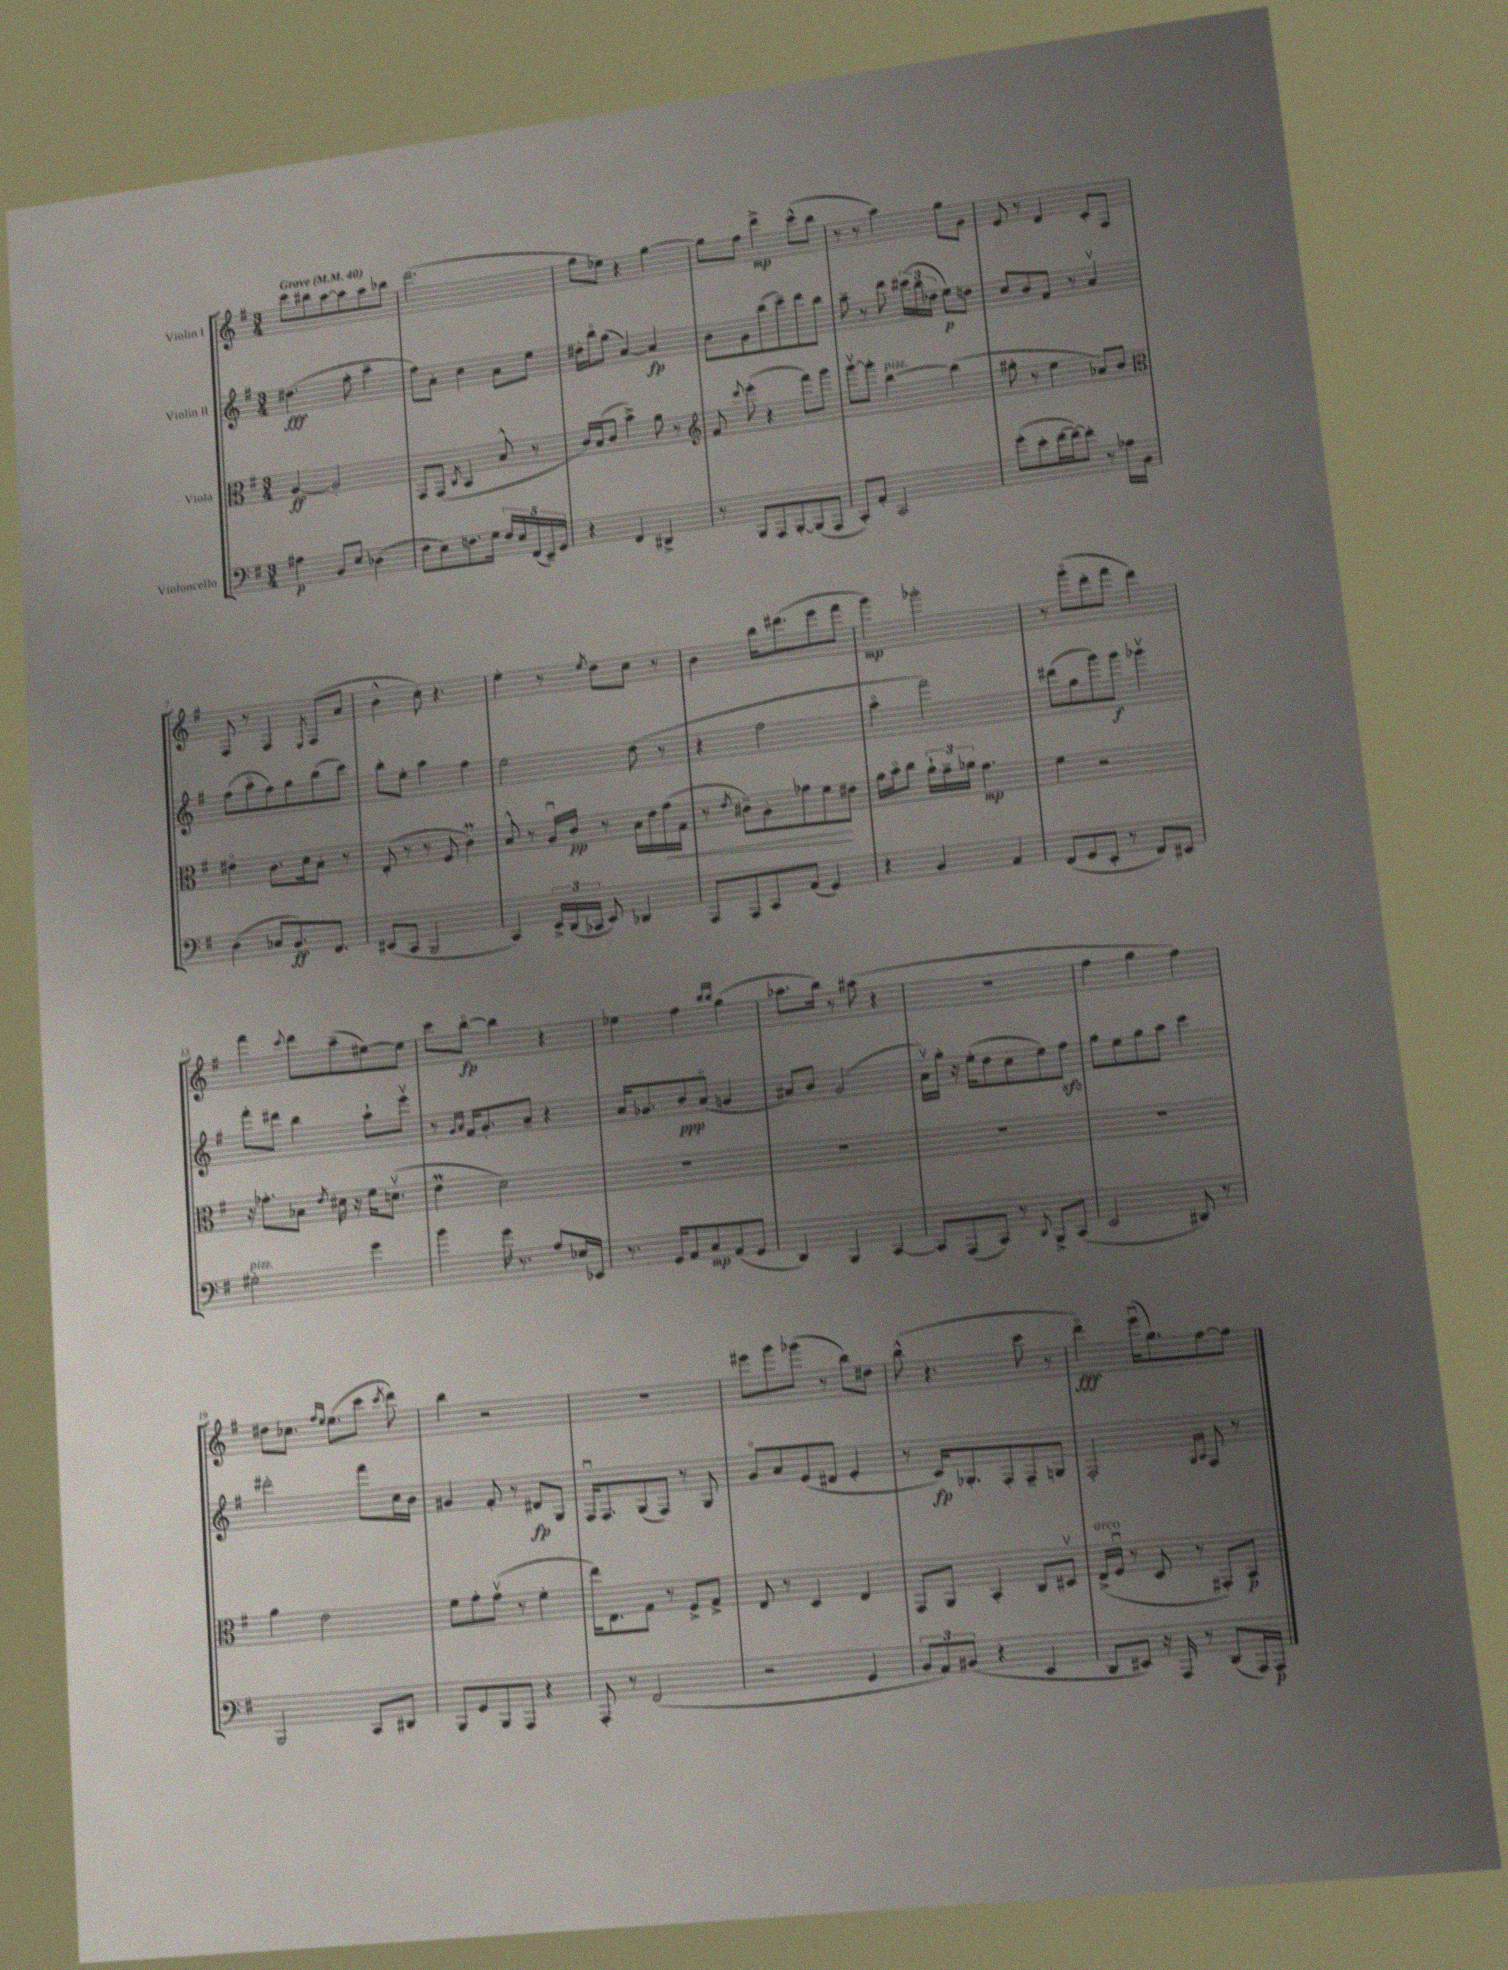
<<
\new StaffGroup <<
\new Staff = "s0" \with { instrumentName = "Violin I" } {
    \clef treble \key g \major \numericTimeSignature \time 3/4 \tempo "Grave" 4 = 40
    \autoBeamOff c'''8[ bis''8 a''8~ a''8 a''8 bes''8] |
    d'''2.( |
    g''8[ ees''8]) r4 g''4~ |
    g''8[ fis''8] d'''4->\mp c'''8[-^( b''8] |
    r8 r8 a''4) g''8[ g'8] |
    e'8 r8 d'4 c'8[-. fis8] |
    fis8 r8 fis4 \acciaccatura { e8 } fis8[( a'8] |
    b'4-^ c''8-.) r4. |
    e''4-. r8 \acciaccatura { e''8 } d''8[ c''8] r8 |
    b'4 b''16[ dis'''8.( e'''8 fis'''8] |
    g'''4\mp) ges'''2-. |
    r8 g'''8[\flageolet( d'''8-. fis'''8] d'''4) |
    fis'''4 \appoggiatura { c'''8 } d'''8[ a''8--( eis''8~) eis''8] |
    c'''8[ b''8]~\flageolet\fp b''4 r4 |
    ees''4 fis''4 \grace { b''16[ b''16] } g''4( |
    aes''8.[ b''16]) r8 ais''8( r4 |
    R2. |
    fis''4 g''4 fis''4) |
    dis''8[ ces''8.] \grace { fis''16[ e''16] } e''8.[( c'''8] \acciaccatura { c'''8 } d'''8) |
    b''4 r2 |
    R2. |
    eis'''8[ g'''8 ges'''8]( r8 b''8[) dis''8] |
    b''8-^( r4. c'''8 r8 |
    d'''4\flageolet\fff) e'''16[\downbow( g''8.) fis''8~ fis''8] \bar "|." |
}
\new Staff = "s1" \with { instrumentName = "Violin II" } {
    \clef treble \key g \major \numericTimeSignature \time 3/4
    \autoBeamOff dis''4.\fff( fis''8-. a''4-- |
    fis''8[) a'8]-. c''4 a'8[ e''8] |
    dis''16[-. b''16\flageolet g''8]( a'4~) a'4\fp |
    b'8[ g'8 b''8( c'''8--) d'''8 b''8] |
    a''8-- r8 d'''8 \tuplet 3/2 { cis'''16[( b''16 des''16] } e''8[\p) d''8] |
    c''8[ b'8 fis'8] r8 a'4\upbow |
    fis''8[( a''8\flageolet fis''8) g''8 b''8( c'''8]) |
    b''8[-. e''8]-. a''4 fis''4 |
    e''2 d''8( r8 |
    r4 fis''2 |
    a''4\flageolet fis'''2) |
    dis'''8[( g''8 g'''8) g'''8]\f ges'''4\upbow |
    fis'''8[-. dis'''8] b''4 a''8[-! e'''8]\upbow |
    r8 \grace { g'16[ a'16] } fis'16[ g'8.-. a'8]-- r4 |
    a'16[ ges'8. b'8\ppp a'8]\flageolet( g'4 |
    ais'8[) b'8] g'2( |
    a'16[\upbow) g''16]-. r16 e''16[-.( d''8 c''8 e''8) fis''8]\sfz |
    g''8[ e''8 g''8 a''8] c'''4 |
    dis'''2-. fis'''8[ c''16 b'16] |
    gis'4 fis'8-. r8 dis'8[\fp g8] |
    fis16[\downbow fis8. g8( fis8]) r8 g8 |
    g'8[\flageolet a'8 e'8( dis'8] e'4-. |
    r8 c'16[\fp) ges8.-. fis8-. fis8-- g8] |
    fis2-. \grace { g16[ a16] } fis8 r8 \bar "|." |
}
\new Staff = "s2" \with { instrumentName = "Viola" } {
    \clef alto \key g \major \numericTimeSignature \time 3/4
    \autoBeamOff a4~\ff a2-. |
    g,8[ g,8]( \acciaccatura { c8 } b,4 b8-^ r8 |
    c'16[) b16( c'8] b'4->) a'8 r8 |
    \clef treble fis'8 \appoggiatura { d'''8 } e'''8-.( r4 fis'''8[) g'''8] |
    g'''8[~\upbow g'''8]-. b''4~^\markup { \italic "pizz." } b''4( |
    gis''8-. r8 e''4 aes'8[) b'8] |
    \clef alto eis'4\flageolet c'8.[ d'16 b8]-. r8 |
    e8-.( r8 r8 fis8 c'4\prall) |
    b8-^ r8 a16[\downbow c'16]\pp r8 b16[ e'16 g'16\<( g16] |
    r8 \acciaccatura { e'8 } cis'8[--) a8-. ges'8 fis'8\! eis'8] |
    a'16[ b'16\flageolet c''8] \tuplet 3/2 { a'16[-! g'16-- aes'16] } g'4.\mp |
    fis'4 r2 |
    r16 ges'8.[-. bes8] \acciaccatura { e'8 } dis'16 r16 fis'16[ d'8.]\upbow( |
    e'4\prall d'2) |
    R2. |
    R2. |
    R2. |
    R2. |
    a'4 e'2 |
    fis'8[ g'8-. g'8]\upbow( r8 fis'4-. |
    e''16[) e8. g8] r8 fis8[-> g8]-> |
    e8 r8 d4 e4 |
    g,8[ a,8] b,4-. c8[ dis8]\upbow |
    e16[->^\markup { \italic "arco" }( fis16]\downbow r8 d8 r8 gis,8[-.) b,8]\p \bar "|." |
}
\new Staff = "s3" \with { instrumentName = "Violoncello" } {
    \clef bass \key g \major \numericTimeSignature \time 3/4
    \autoBeamOff ais4\p b,8[ e8] des4( |
    fis8[ e8) f8. g16] \tuplet 5/4 { f16[ e16 fis,16( e,16--) g,16] } |
    r4 fis,4 dis,4-> |
    r8 b,,8[ a,,8 b,,8~-. b,,8( a,,8] |
    c,8[-.) a,8]-. c,2 |
    g'8[-.( e'8-. fis'16~ fis'16~) fis'8]-. r8 aes16[ b,16] |
    d4( ces8[ b,8.\ff) fis,8.] |
    eis,8[( c,8] b,,2 |
    c,4) \tuplet 3/2 { e,16[-> d,16( ces,16] } e,8) des,4 |
    a,,8[ a,,8 c,8 a,8]( g,4) |
    r4 b,4 a,4 |
    fis,8[( g,8 e,8]-. r8 fis,8[) eis,8] |
    gis2-.^\markup { \italic "pizz." } g'4 |
    b'4 g'16 r8. a8[ ees16 ees,16] |
    r8. g,16[ a,8 c8\mp a,8( g,8] |
    d,4) b,,4 c,4~ |
    c,8[ a,,8( c,8]) r8 \appoggiatura { d,8 } b,,8[-> c,8]( |
    e,2 dis,8) r8 |
    b,,2 c,8[ dis,8] |
    b,,8[ g,8 b,,8 a,,8] r4 |
    a,,8-. r8 fis,2( |
    r2 g,4 |
    \tuplet 3/2 { b,8[ a,8) bis,8]( } r4 e,4 |
    d,8[ eis,8]) r16 a,,16 r8 d,8[( a,,16) a,,16]\p \bar "|." |
}
>>
>>
